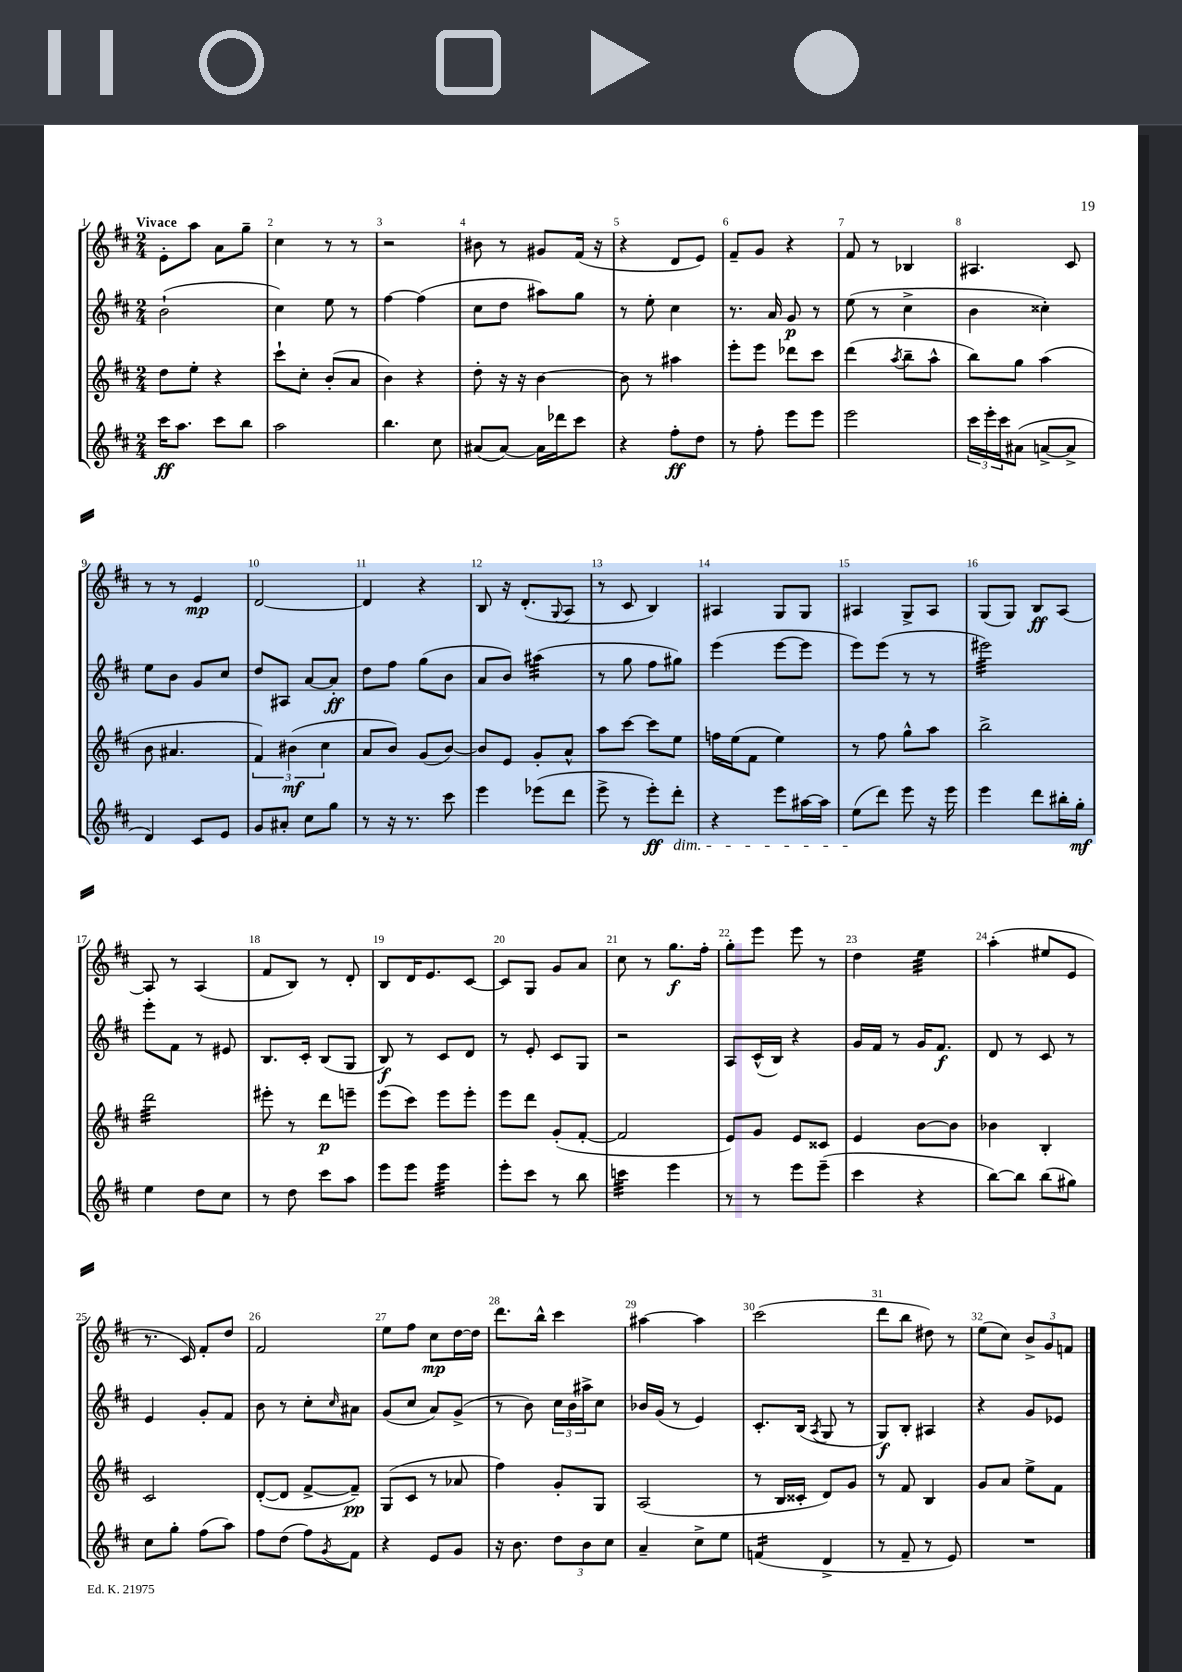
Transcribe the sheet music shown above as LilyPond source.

<<
\new StaffGroup <<
\new Staff = "s0" {
    \clef treble \key d \major \numericTimeSignature \time 2/4 \tempo "Vivace"
    e'8-. a''8 a'8 g''8-- |
    cis''4 r8 r8 |
    r2 |
    bis'8 r8 gis'8 fis'16( r16 |
    r4 d'8 e'8) |
    fis'8-- g'8 r4 |
    fis'8 r8 bes4 |
    ais4. cis'8 |
    r8 r8 e'4\mp |
    d'2~ |
    d'4 r4 |
    b8 r16 d'8.-.( \appoggiatura { g8 } a8 |
    r8 cis'8 b4) |
    ais4 g8 g8 |
    ais4 g8-> ais8 |
    g8( g8) b8\ff a8~ |
    a8 r8 a4( |
    fis'8 b8) r8 d'8-. |
    b8 d'16 e'8. cis'8~ |
    cis'8 g8 g'8 a'8 |
    cis''8 r8 g''8.\f fis''16-. |
    g''8-. e'''8 e'''8 r8 |
    d''4 e''4:32 |
    a''4-.( eis''8 e'8 |
    r8. cis'16) fis'8-. d''8 |
    fis'2 |
    e''8 fis''8 cis''8\mp d''16~ d''16 |
    d'''8. b''16-^ cis'''4 |
    ais''4~ ais''4 |
    cis'''2( |
    d'''8 b''8 dis''8) r8 |
    e''8( cis''8) \tuplet 3/2 { b'8-> g'8 f'8 } \bar "|." |
}
\new Staff = "s1" {
    \clef treble \key d \major \numericTimeSignature \time 2/4
    b'2-!( |
    cis''4) e''8 r8 |
    fis''4~ fis''4( |
    cis''8 d''8 ais''8) g''8 |
    r8 e''8-. cis''4 |
    r8. a'16 g'8\p r8 |
    e''8( r8 cis''4-> |
    b'4 cisis''4-.) |
    e''8 b'8 g'8 cis''8 |
    d''8 ais8 a'8~ a'8-.\ff |
    d''8 fis''8 g''8( b'8 |
    a'8 b'8) ais''4:32( |
    r8 g''8 fis''8 gis''8) |
    e'''4( e'''8~ e'''8 |
    e'''8) e'''8( r8 r8 |
    eis'''2:32) |
    e'''8-. fis'8 r8 eis'8 |
    b8. cis'16-. b8( g8 |
    b8\f) r8 cis'8 d'8 |
    r8 e'8-. cis'8 g8 |
    r2 |
    a8 cis'16-^( b16) r4 |
    g'16 fis'16 r8 g'16 fis'8.\f |
    d'8 r8 cis'8 r8 |
    e'4 g'8-. fis'8 |
    b'8 r8 cis''8-. \grace { cis''16 } ais'8 |
    g'8( cis''8 a'8) g'8->( |
    r8 b'8) \tuplet 3/2 { cis''16 b'16 ais''16-> } cis''8 |
    bes'16 g'16( r8 e'4) |
    cis'8.-. b16( \acciaccatura { a8 } g8 r8 |
    g8\f) b8-. ais4 |
    r4 g'8 ees'8 \bar "|." |
}
\new Staff = "s2" {
    \clef treble \key d \major \numericTimeSignature \time 2/4
    d''8 e''8-. r4 |
    cis'''8-! cis''8-. b'8-.( a'8 |
    b'4) r4 |
    d''8-. r16 r16 b'4~ |
    b'8 r8 ais''4 |
    e'''8-. e'''8 des'''8 cis'''8 |
    d'''4( \acciaccatura { a''8 } b''8-- a''8-^ |
    b''8) g''8 a''4( |
    b'8 ais'4. |
    \tuplet 3/2 { fis'4) bis'4\mf( cis''4 } |
    a'8 b'8) g'8( b'8~) |
    b'8 e'8 g'8-. a'8-^ |
    a''8 cis'''8~ cis'''8 e''8 |
    f''16 e''16( fis'8 e''4) |
    r8 fis''8 g''8-^ a''8 |
    b''2-> |
    d'''2:32 |
    eis'''8-. r8 d'''8\p e'''8-- |
    e'''8( cis'''8) e'''8 e'''8-. |
    e'''8 d'''8 g'8-.( fis'8~-. |
    fis'2 |
    e'8) g'8 e'8 cisis'8 |
    e'4 b'8~ b'8 |
    bes'4 b4-. |
    cis'2 |
    d'8~-.( d'8 fis'8~-> fis'8--\pp) |
    g8( cis'8 r8 aes'8 |
    fis''4) g'8-. g8 |
    a2( |
    r8 b16 cisis'16-. d'8) g'8 |
    r8 fis'8 b4 |
    g'8 a'8 e''8-> fis'8 \bar "|." |
}
\new Staff = "s3" {
    \clef treble \key d \major \numericTimeSignature \time 2/4
    cis'''16\ff a''8. cis'''8 b''8 |
    a''2 |
    b''4. cis''8 |
    ais'8( ais'8~) ais'16 des'''16 cis'''8 |
    r4 fis''8-.\ff d''8 |
    r8 fis''8-. e'''8 e'''8 |
    e'''2 |
    \tuplet 3/2 { cis'''16 e'''16-. cis'''16 } ais'8( a'8~-> a'8-> |
    d'4) cis'8 e'8 |
    g'8 ais'8-. cis''8 g''8 |
    r8 r16 r8. cis'''8 |
    e'''4 ees'''8( d'''8 |
    e'''8-> r8 e'''8-.\ff) d'''8-.\dim |
    r4 e'''8 ais''16~ ais''16 |
    e''8\!( d'''8) e'''8 r16 e'''16 |
    e'''4 d'''8 bis''16-. g''16-.\mf |
    e''4 d''8 cis''8 |
    r8 d''8 cis'''8 a''8 |
    e'''8 e'''8 e'''4:32 |
    e'''8-. cis'''8 r8 b''8 |
    c'''4:32 e'''4 |
    r8 r8 e'''8 e'''8--( |
    cis'''4 r4 |
    b''8~) b''8 b''8( gis''8) |
    cis''8 g''8-. fis''8( a''8) |
    fis''8 d''8( fis''8) \acciaccatura { g'8 } fis'8 |
    r4 e'8 g'8 |
    r16 b'8. \tuplet 3/2 { d''8 b'8 cis''8 } |
    a'4-- cis''8-> e''8 |
    f'4:16( d'4-> |
    r8 fis'8-- r8 e'8) |
    R2 \bar "|." |
}
>>
>>
\layout { \context { \Score \override BarNumber.break-visibility = ##(#f #t #t) barNumberVisibility = #all-bar-numbers-visible } }
